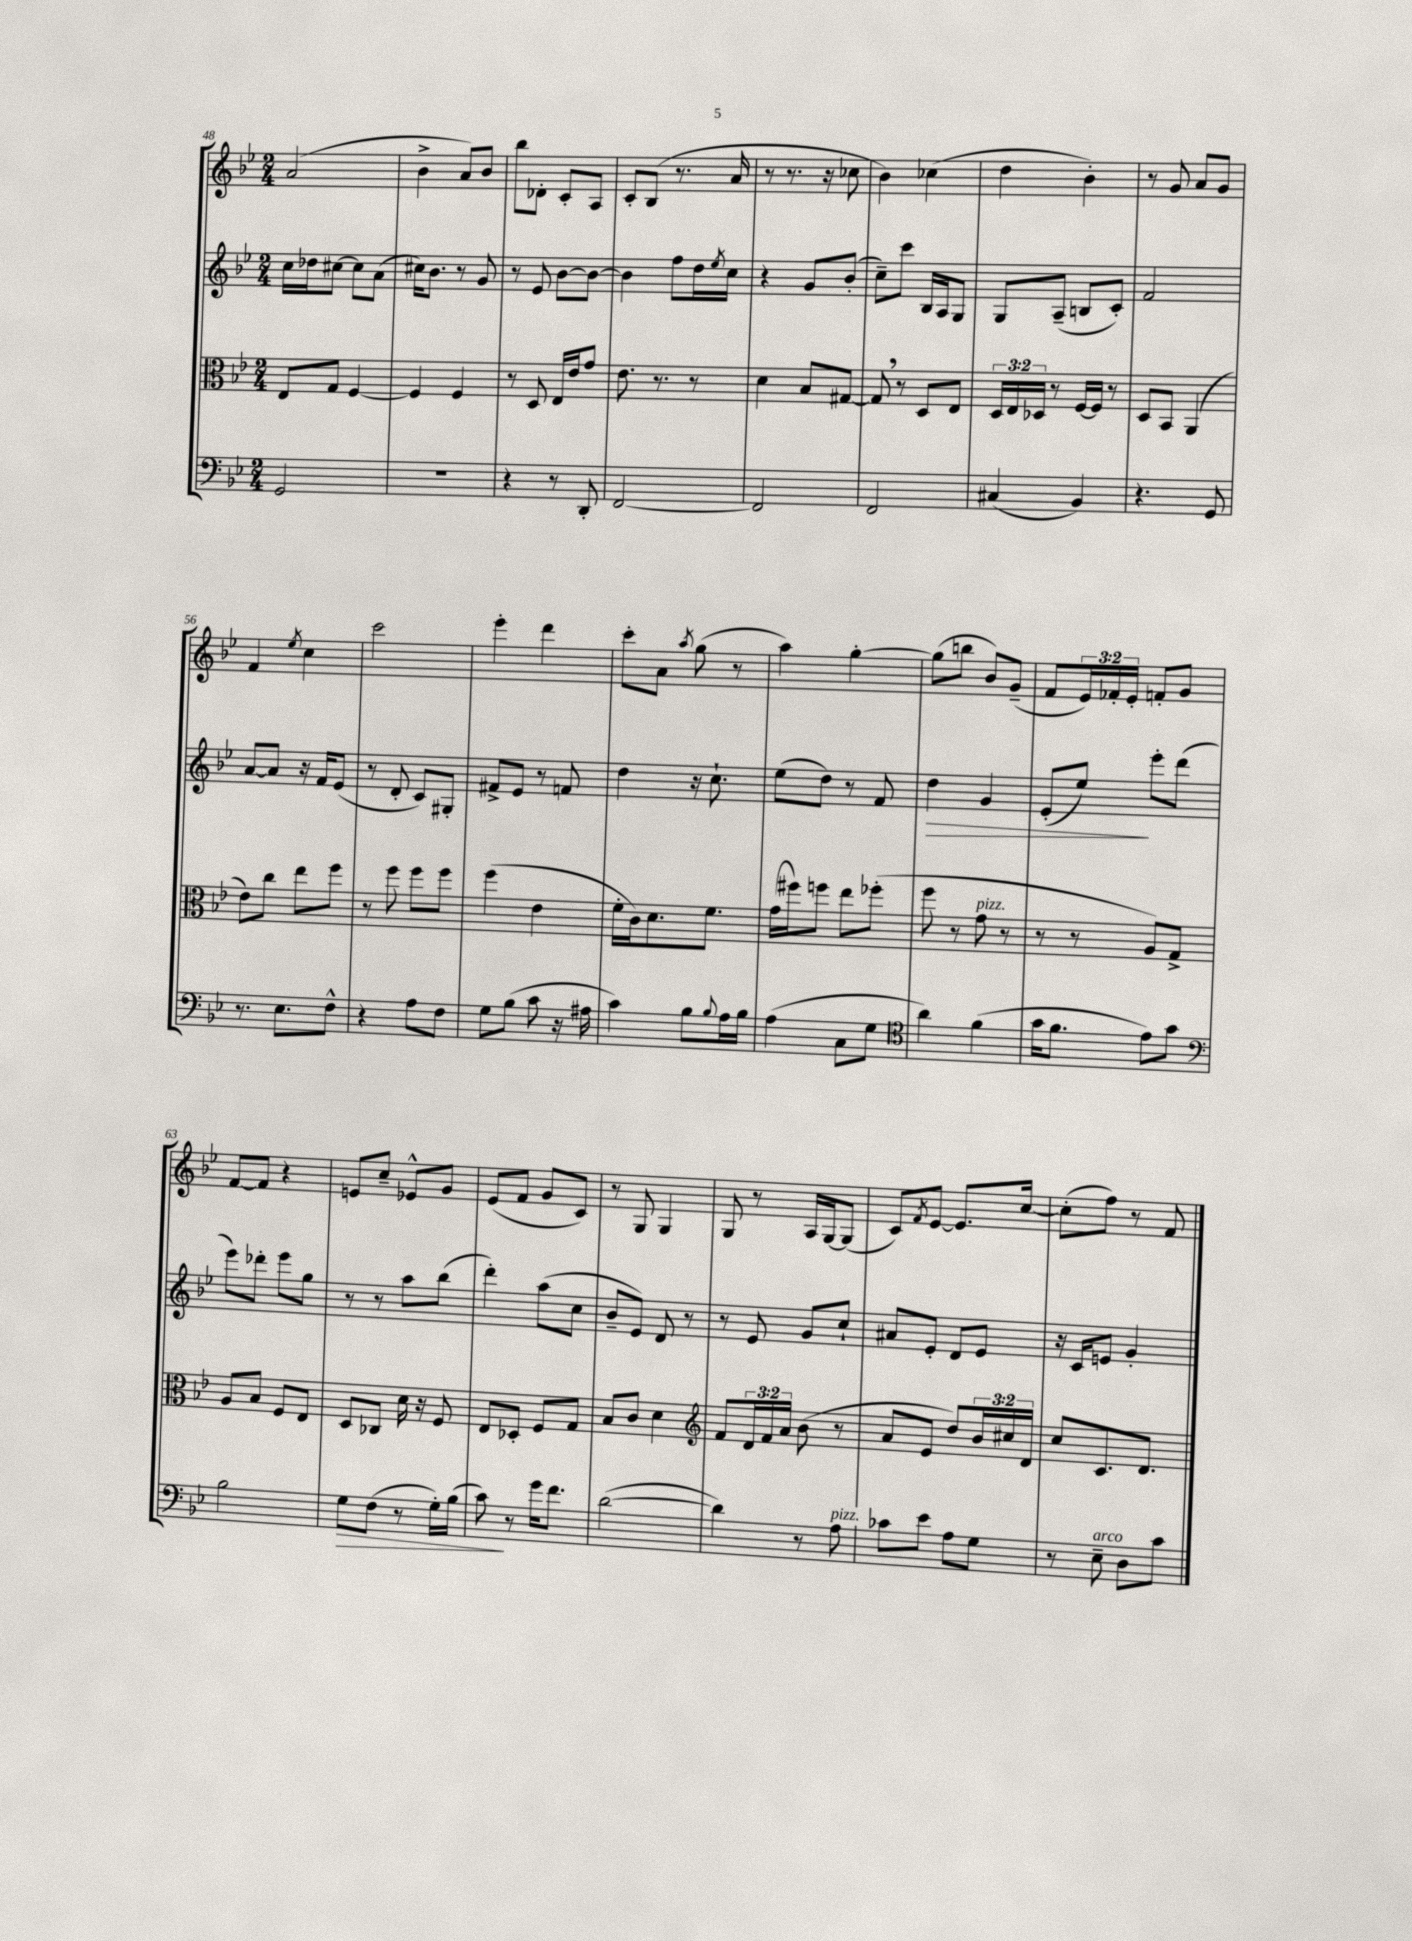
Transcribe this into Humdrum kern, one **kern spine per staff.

**kern	**kern	**kern	**kern
*staff4	*staff3	*staff2	*staff1
*clefF4	*clefC3	*clefG2	*clefG2
*k[b-e-]	*k[b-e-]	*k[b-e-]	*k[b-e-]
*M2/4	*M2/4	*M2/4	*M2/4
2GG	8E-	16cc	(2a
.	.	16dd-	.
.	8G	[8cc#	.
.	[4F	8cc#]	.
.	.	(8a	.
=	=	=	=
2r	4F]	16cc#)	4b-^
.	.	8.b-	.
.	4F	8r	8a)
.	.	8g	8b-
=	=	=	=
4r	8r	8r	8bb-
.	8D	8e-	8d-'
8r	16E-	[8b-	8c'
.	16e-	.	.
8DD'	8g	8b-_	8A
=	=	=	=
[2FF	8.e-	4b-]	8c'
.	.	.	(8B-
.	8.r	.	.
.	.	8ff	8.r
.	8r	16dd	.
.	.	8qee-	.
.	.	16cc	16a
=	=	=	=
2FF]	4d	4r	8r
.	.	.	8.r
.	8B-	8g	.
.	.	.	16r
.	[8G#	(8b-'	8cc-
=	=	=	=
2FF	8G#]	8cc~)	4b-)
.	8r	8ccc	.
.	8D	16B-	(4cc-
.	.	16A	.
.	8E-	8G	.
=	=	=	=
(4C#	24D	8G	4dd
.	24E-	.	.
.	24D-	.	.
.	8r	(8A~	.
4BB-)	[16F	8B	4b-')
.	16F]	.	.
.	8r	8c')	.
=	=	=	=
4.r	8D	2f	8r
.	8BB-	.	8g
.	(4AA	.	8a
8GG	.	.	8g
=	=	=	=
8.r	8e-)	[8a	4f
.	8cc	8a]	.
8.E-	.	.	.
.	.	.	8qee-
.	8ee-	16r	4cc
.	.	16f	.
8F^^	8ff	(8e-	.
=	=	=	=
4r	8r	8r	2ccc
.	8ff	8d'	.
8A	8ff	8c)	.
8F	8ff	8G#'	.
=	=	=	=
8G	(4ff	8f#^	4eee-'
(8B-	.	8e-	.
8c	4e-	8r	4ddd
16r	.	8f	.
16A#	.	.	.
=	=	=	=
4c)	16f'	4dd	8ccc'
.	16c)	.	.
.	8.d	.	8a
.	.	.	8qaa
8B-	.	16r	(8gg
.	8.f	8.cc`	.
8qqB-	.	.	.
16A	.	.	8r
16B-	.	.	.
=	=	=	=
(4A	(16g	(8ee-	4aa)
.	16ff#)	.	.
.	8ff	8dd)	.
8C	8ee-	8r	[4gg'
8G	(8ff-'	8f	.
=	=	=	=
*clefC4	*	*	*
4a)	8ff	4dd	(8gg]
.	8r	.	8bb
(4f	8g	4g	8b-)
.	8r	.	(8g~
=	=	=	=
16g	8r	(8e-'	8f
8.f	.	.	.
.	8r	8ee-)	24e-)
.	.	.	24f-'
.	.	.	24e-'
8e-)	8A)	8eee-'	8f'
8g	8G^	(8ddd	8g
=	=	=	=
*clefF4	*	*	*
2B-	8A	8eee-)	[8f
.	8B-	8ddd-'	8f]
.	8F	8eee-	4r
.	8E-	8gg	.
=	=	=	=
8G	8D	8r	8e
(8F	8C-	8r	8cc~
8r	16d	8aa	8e-^^
.	16r	.	.
16G')	8F	(8bb-	8g
(16B-	.	.	.
=	=	=	=
8c)	8E-	4ddd')	(8e-
8r	8D-'	.	8f
16g	8F	(8aa	8g
8.f	.	.	.
.	8G	8cc	8c)
=	=	=	=
([2d	8B-	8b-~	8r
.	8c	8e-)	8G
.	4d	8d	4G
.	.	8r	.
=	=	=	=
*	*clefG2	*	*
4d])	8f	8r	8G
.	24d	8e-	8r
.	24f	.	.
.	24a	.	.
8r	(8b-	8g	16A
.	.	.	[16G
8A	8r	8cc`	(8G]
=	=	=	=
8c-	8a	8a#	8c)
.	.	.	8qf
8e-	8e-	8e-'	[8e-
8A	8dd)	8d	8.e-]
8G	24b-	8e-	.
.	24cc#	.	.
.	.	.	[16cc
.	24d	.	.
=	=	=	=
8r	8cc	16r	(8cc']
.	.	16c	.
8E-~	8.c	8e	8ff)
8D	.	4g'	8r
.	8.d	.	.
8c	.	.	8f
==	==	==	==
*-	*-	*-	*-
